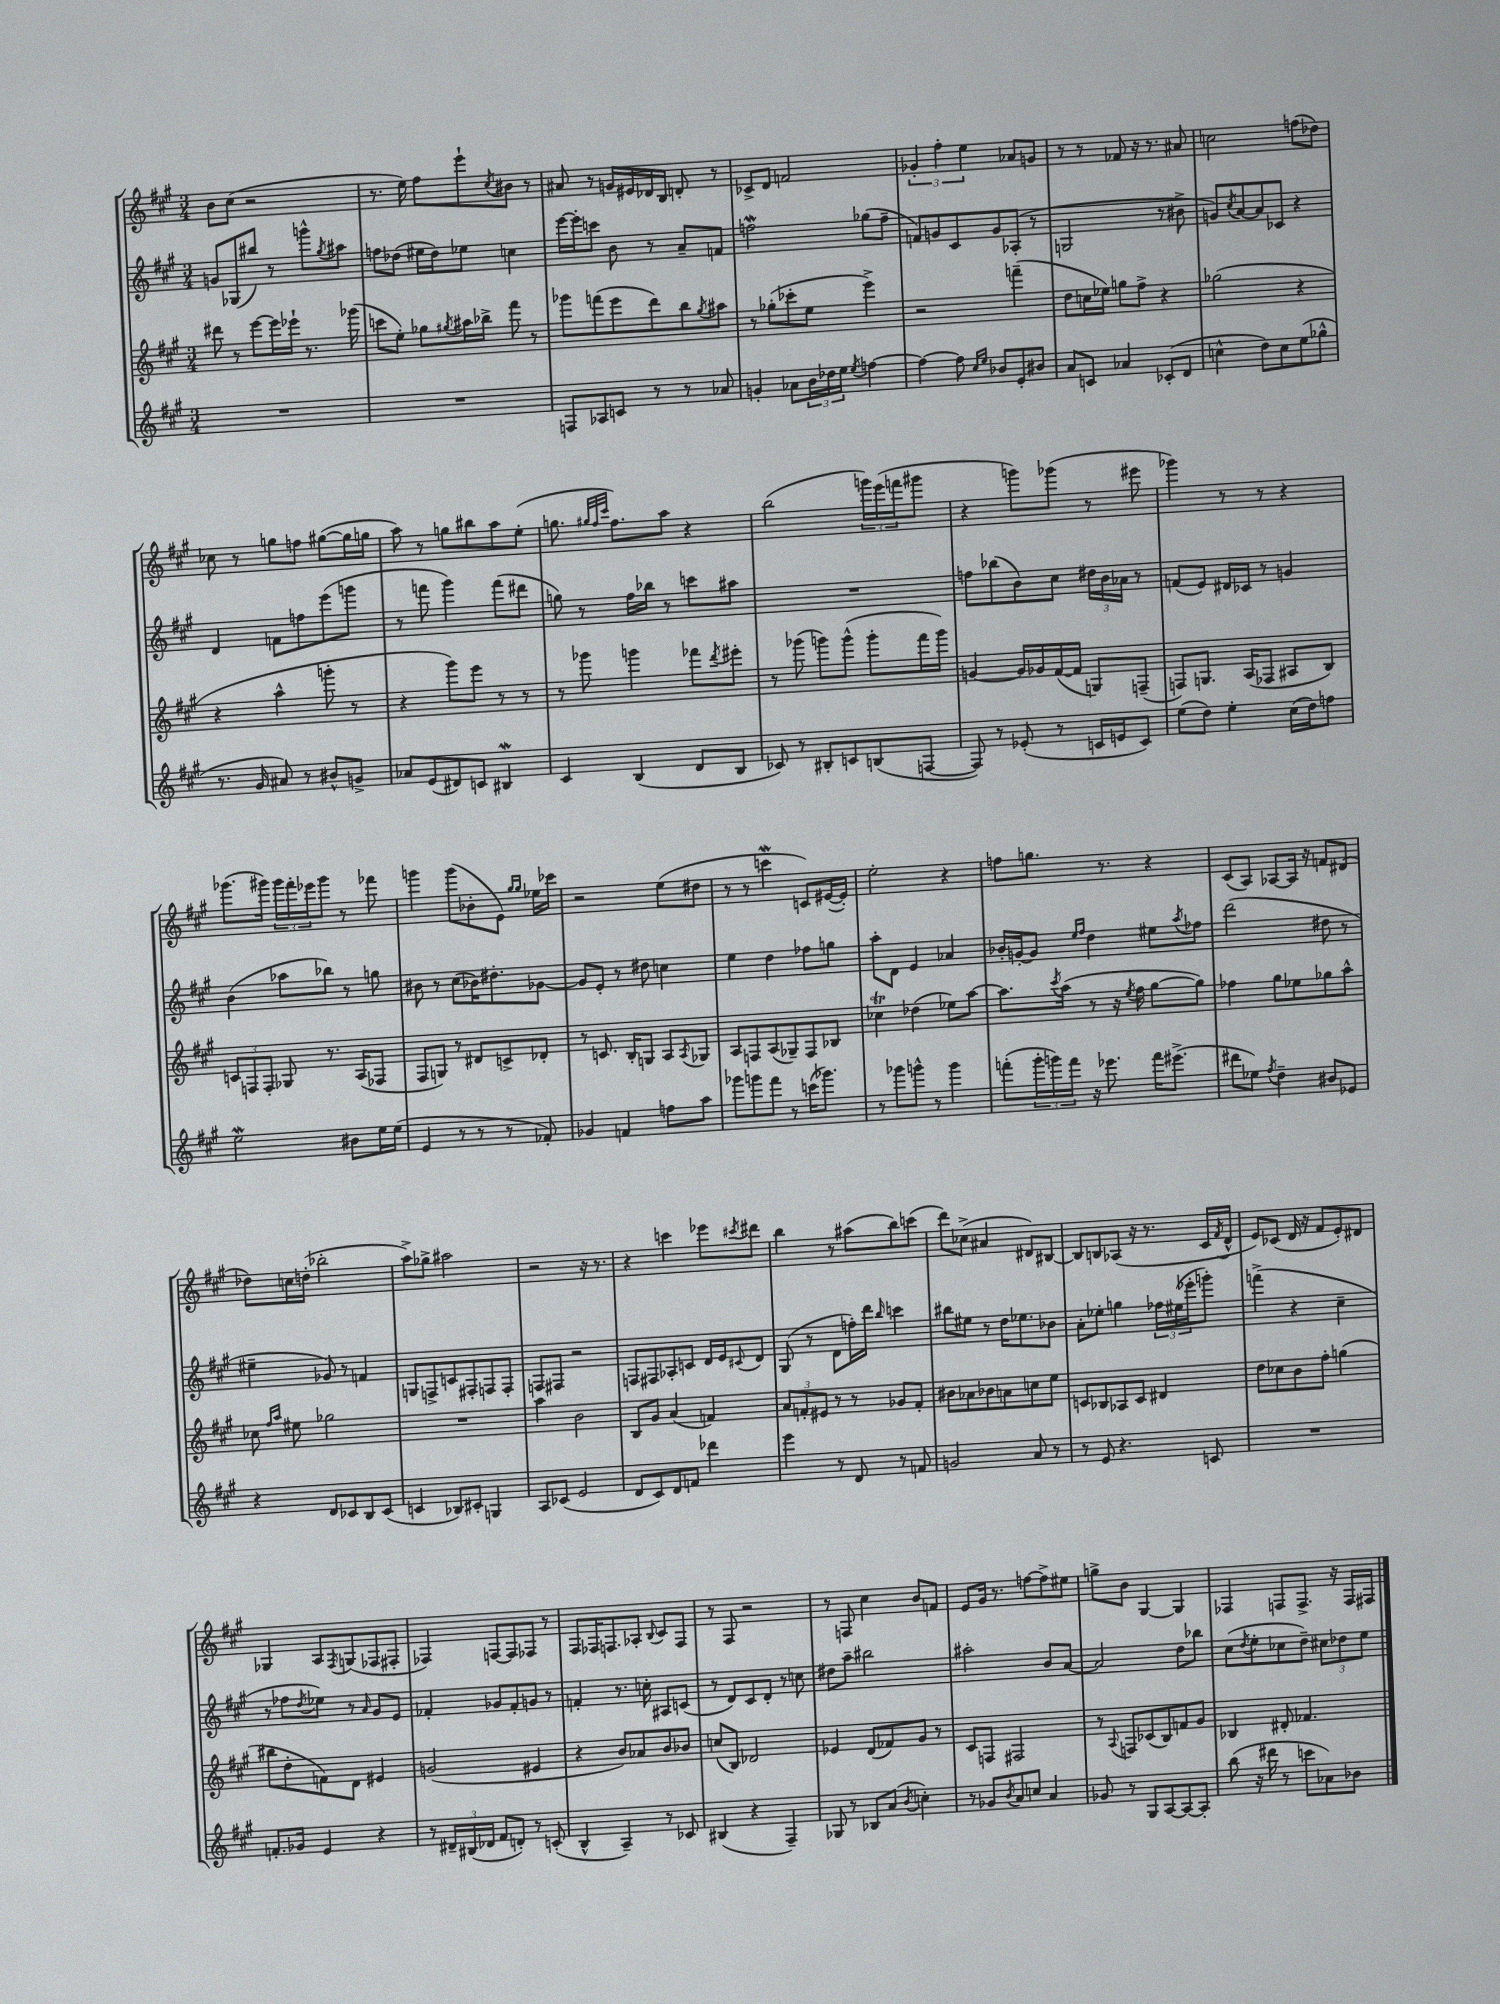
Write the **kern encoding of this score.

**kern	**kern	**kern	**kern
*part4	*part3	*part2	*part1
*staff4	*staff3	*staff2	*staff1
*clefG2	*clefG2	*clefG2	*clefG2
*k[f#c#g#]	*k[f#c#g#]	*k[f#c#g#]	*k[f#c#g#]
*M3/4	*M3/4	*M3/4	*M3/4
=20	=20	=20	=20
2.r	8ddd#X\	8gn/L	8b\L
.	8r	(8G-X/	(8cc#\J
.	[8eee\L	8bb#X/J)	2r
.	16eee\L]	8r	.
.	16eee-X`\JJ	.	.
.	8.r	8gggn^^\L	.
.	.	8qgg#/	.
.	.	8aa#X\J	.
.	(16ggg-X\	.	.
=21	=21	=21	=21
2.r	8cccn\L	8ffn\L	8.r
.	8ee'\J)	(8dd-X\J	.
.	.	.	16ee\)
.	8gg-X\L	16ee#X\LL	8ff#\L
.	.	16dd-\J)	.
.	8qgg#X/	.	.
.	16aa#X\L	8ee-X\J	8eee`\
.	16bb-X^\JJ	.	.
.	.	.	8qcc#/
.	8fff#\	4ccn\	8b#X\J
.	8r	.	8r
=22	=22	=22	=22
8Fn/L	8ggg-X\L	[16eee\LL	8a#X/
.	.	16eee'\J]	.
8A-X/	(8fffn\	8cccn\J	8r
8cn/J	8eee\	8b\	16gn/LL
.	.	.	16e#X/
8r	8ddd\)	8r	16d-X/
.	.	.	16B/JJ
8r	8bb\	8a~/L	8dn'/
.	8qgg#/	.	.
8a-X/	8aa#X\J	8fn/J	8r
=23	=23	=23	=23
4gn'/	8r	2ffnw\	8c-X^/L
.	(8gg-X'\L	.	8d/J
8a-X\L	8ccc-X'\	.	2fn/
24b\L	8ee\J	.	.
24dd-X\	.	.	.
24ee\JJ	.	.	.
8qee/	.	.	.
[4ffn\	4eee^\)	(8gg-X\L	.
.	.	8ff~\J	.
=24	=24	=24	=24
4ff\_	2r	8fn/L)	6g-X'/
.	.	8gn/	.
.	.	.	6ff#'\
8ff\]	.	8c#/	.
.	.	.	6ee\
16qqcc#/LL	.	.	.
16qqee/JJ	.	.	.
8b-X/L	.	8g/	.
8e'/	(4fffn~\	(8A-X'/J	8a-X/L
8b#X/J	.	8r	8gn/J
=25	=25	=25	=25
8a/L	8dd\L	2Gn/	8r
8cn/J	16ccn\L	.	8r
.	16ee-X\JJ)	.	.
4a-X/	8ggn\L	.	8f-X/
.	8ff#^\J	.	16r
.	.	.	8.r
(8c-X'/L	4r	8r	.
8d/J	.	8b#X^\	8a#X/
=26	=26	=26	=26
4ccn^^\	(2gg-X\	8gn/L)	2ccn\
.	.	8qcc#/	.
.	.	[8a/	.
8dd\L)	.	8a/]	.
8cc\	.	8c-X/J	.
(8ee\	4r	4r	(8ffn\L
8gg-X^^\J	.	.	8dd-X\J)
!!LO:LB:g=z
=27	=27	=27	=27
8.r	4r	4d/	8cc-X\
.	.	.	8r
16g#/	.	.	.
8a#X/)	4aa^^\	8fn\L	8ggn\L
8r	.	8ffn\	8ffn\J
8b#X^^/L	8gggn'\	(8eee\	([8gg#X\L
8gn^/J	8r	8gggn\J	16gg#\L]
.	.	.	16ggn\JJ
=28	=28	=28	=28
8a-X/L	4r	8r	8aa\)
(8e/	.	8fffn\	8r
8d#X/)	8ggg#\L)	4ggg#\)	8ggn\L
8cn/J	8eee\J	.	8bb#X\
4B#XW/	8r	(8fff\L	8aa\
.	8r	8ddd#X\J	(8ee'\J
=29	=29	=29	=29
4c#/	8r	8ggn\)	8.ggn\
.	8ggg-X\	8r	.
.	.	.	32qqgg#X/LLL
.	.	.	32qqff#/
.	.	.	32qqccc#/JJJ
.	.	.	8.ff#\L)
(4B/	4gggn\	16ff#\LL	.
.	.	16bb-X\JJ	.
.	.	8r	8aa\J
8d/L	8fff-X\L	8cccn\L	4r
.	8qddd/	.	.
8B/J	8eee#X'\J	8aa#X\J	.
=30	=30	=30	=30
8c-X/)	8r	2.r	(2bb\
8r	(8ggg-X\	.	.
8B#X'/L	8gggn\L)	.	.
8cn/	(8ggg^^\J	.	.
(8Bn/	8ggg'\L	.	24gggn\LL)
.	.	.	(24eee\
.	.	.	24fffn\J
[8Fn/J	16fff#\L	.	8ggg#X\J
.	16ggg\JJ)	.	.
=31	=31	=31	=31
8F/])	[4gn/	8ffn\L	4r
8r	.	(8bb-X\	.
(8e-X'/	16g/LL]	8b\)	8gggn\L)
.	16g-X/	.	.
8r	([16f#/	8cc#\J	(8ggg-X\J
.	16f#/JJ]	.	.
16cn/LL	8Gn/L)	24dd#X\LL	8r
.	.	24b\	.
16en/J	.	.	.
.	.	24a-X\JJ	.
8c/J)	(8Fn~/J	8r	8eee#X\
=32	=32	=32	=32
(8ee\L	8Fn/L)	(8fn/L	4ggg-X\)
8dd\J)	8.Gn/J	8e/J)	.
4ee'\	.	16d#X/LL	8r
.	(16A/KL	16c-X/JJ	.
.	8F-X/J	8r	8r
(16cc#\LL	8A#X/L	4gn/	4r
16dd\J)	.	.	.
8ffn\J	8B/J)	.	.
!!LO:LB:g=z
=33	=33	=33	=33
2eeW\	12cn/L	(4b\	(8.ggg-X\L
.	12Fn/	.	.
.	12F'/J	.	.
.	.	.	16ggg#X\Jk)
.	8G-X/	8aa-X\L	24ggg#\LL
.	.	.	24fff#'\
.	.	.	24eee-X\J
.	8.r	8bb-X\J)	8ggg#\J
8b#X\L	.	8r	8r
.	(16A/KL	.	.
16ee\L	8F-X/J	8ggn\	8fff-X\
(16ee\JJ	.	.	.
=34	=34	=34	=34
4e/	8F#/L	8b#X\	4gggn\
.	8Gn/J)	8r	.
8r	8r	(8cc#\L	(8ggg\L
8r	8d#X/L	16b-X\K)	8b-X'\
.	.	8.dd#X'\	.
8r	8cn^/	.	8e\J)
.	.	.	16qqgg#/LL
.	.	.	16qqgg#/JJ
8f-X'/)	8d-X'/J	[8g-X\J	16ee-X\LL
.	.	.	16ccc-X\JJ
=35	=35	=35	=35
4g-X/	8r	8g-/L]	2r
.	8.cn/	8e'/J	.
4fn/	.	8r	.
.	16B'/KL	.	.
.	8Gn/J	8dd#X\	.
8ffn\L	8A/L	4ccn\	(8ee\L
.	8qA/	.	.
8aa\J	8G-X/J	.	8dd#X\J
=36	=36	=36	=36
8ggg-X\L	8A/L	4ee\	8r
8gggn\	8Fn/	.	8r
8fff#\J	(8A/	4dd\	4cccnw\
8r	8G-X~/)	.	.
(16cccn\KL	8F/	8ff-X\L	8cn/L)
8.ggg-X\J)	.	.	.
.	8B-X/J	8ggn\J	([16e#X/L
.	.	.	16e#'/JJ])
=37	=37	=37	=37
8r	4cc-XT\	8aa'\L	2ee'\
8ggg-X\L	.	8d\J	.
8gggn^^\J	(4dd-X\	4e/	.
8r	.	.	.
4ggg\	8ee-X\L)	4a-X/	4r
.	[8aa\J	.	.
=38	=38	=38	=38
(8fffn'\L	8.aa\L]	16b-X'/LL	8ffn\L
.	.	[16gn'/J	.
24ggg#'\L	.	8g/J]	8.ggn\J
24gggn\)	.	.	.
.	8qccc#/	.	.
.	(16aa\Jk	.	.
24fff\JJ	.	.	.
.	.	16qqee/LL	.
.	.	16qqff#/JJ	.
16r	8r	4dd\	.
8.eee-X\	.	.	8.r
.	16r	.	.
.	8qee/	.	.
.	16ff#\	.	.
16fff\KL	[8gg#\L	8ee#X\L	4r
(8.eee#X^\J	.	.	.
.	.	8qaa/	.
.	8gg#\J])	8ff-X\J	.
=39	=39	=39	=39
8ddd#X\L	4ff-X\	(2ddd\	(8c#/L
8ee-X\J)	.	.	8A/J)
8qff#/	.	.	.
4dd~\	8gg#\L	.	[8A-X/L
.	8ee-X\	.	16A-/Jk]
.	.	.	16r
8b#X/L	8gg-X\	8dd#X\	8fn/L
8e-X/J	8aa^^\J	8r	(8d#X/J
!!LO:LB:g=z
=40	=40	=40	=40
4r	8cc-X\	4ee#X~\	8dd-X\L)
.	16qqff#/LL	.	.
.	16qqaa/JJ	.	.
.	8ee#X\	.	16ccn\L
.	.	.	(16ddn'\JJ
8d/L	2gg-X\	8g-X/)	2bb-X'\
8c-X/	.	8r	.
8B/	.	4fn/	.
(8c-/J	.	.	.
=41	=41	=41	=41
4cn/	2.r	8Gn/L	8aa^\L)
.	.	8Fn^/	8gg-X^\J
8B-X/L)	.	8cn/	2aa#X\
8c#X'/J	.	8F#X'/	.
4Gn/	.	8Fn/	.
.	.	8F'/J	.
=42	=42	=42	=42
8A/L	4aa\	8Fn/L	2r
(8c-X/J	.	8F#X/J	.
2e/	2b\	2r	.
.	.	.	16r
.	.	.	8.r
=43	=43	=43	=43
8d/L	8B/L	8Fn/L	4r
8c#/)	8g#/J	8F#X/	.
8d/	(4a/	8A-X'/	4cccn\
8fn/J	.	8cn/J	.
4ddd-X\	4fn/)	16d/LL	8eee-X\L
.	.	16e/J	.
.	.	8qqc#X/	8qccc#X/
.	.	8d/J	8ddd#X\J
=44	=44	=44	=44
4eee\	12a/L	(8G#/	4bb\
.	12fn'/	.	.
.	.	8r	.
.	12e#X/J	.	.
8r	8r	8d\L	8r
8d/	8r	16ffn'\L)	(8aa#X\L
.	.	16ddd\JJ	.
.	.	16qqbb/	.
8r	8g-X/L	4cccn\	8bb\)
8fn/	8f'/J	.	(8cccn\J
=45	=45	=45	=45
2gn/	8b#X\L	8bb#X\L	8ddd\L)
.	8a-X\	8ee#X\J	(8cc-X^\J
.	8b-X\	8r	4a#X/
.	8an\	16dd\KL	.
.	.	8.ee-X\	.
8a/	8ccn\	.	8d#X/L)
8r	8ee\J	8b-X\J	[8B#X/J
=46	=46	=46	=46
8r	8cn/L	8a'\L	8B#/L]
8e/	8B-X/	8ee-X'\J	8Bn/
4.r	8A-X/	4ggn\	(8A-X/J
.	8c/J	.	16r
.	.	.	8.r
.	4d#X/	24ff-X\LL	.
.	.	(24ee#X\	.
.	.	24eee-X'\J	.
8cn/	.	8gggn'\J)	16c#/LL
.	.	.	8qf#/
.	.	.	16d^^/JJ
=47	=47	=47	=47
2.r	8dd\L	(4fffn^\	8e/L)
.	8cc-X\	.	(8c-X/J
.	8b\	4r	16d/
.	.	.	16r
.	8ff#'\J	.	8f#/L
.	(4ggn\	4cc#~\	8e'/)
.	.	.	8d#X/J
!!LO:LB:g=z
=48	=48	=48	=48
8.fn'/L	8bb#X\L	8r	4G-X/
.	8dd'\	8ff-X\L	.
16g-X/Jk	.	.	.
.	.	8qdd/	.
4e/	8fn\)	8ee-X\J)	8A/L
.	.	.	8qF#/
.	8d\J	8r	(8Gn/
.	.	16qqa/	.
4r	4e#X/	8g#/L	8F-X/
.	.	8e/J	8F#X'/J
=49	=49	=49	=49
8r	(2gn/	4f-X'/	4F-X/)
24d#X~/LL	.	.	.
(24B#X/	.	.	.
24d-X/JJ	.	.	.
8f#/L	.	8g-X/L	[8Fn/L
8dn'/J)	.	8f-'/	8F/]
8r	4e#X/	8gn/J	8F-X/J
(8cn'/	.	8r	8r
=50	=50	=50	=50
4B^^/	4r	4fn'/	8F#/L
.	.	.	16F-X/K
.	.	.	8.Fn/
4A~/)	8b/L)	8.r	.
.	8a-X/	.	8A-X'/J
.	.	16ccn'\	.
.	.	.	8qqB/
8r	8b/	8A#X/L	8c#/L
8c-X/	8b-X/J	(8cn/J	8F/J
=51	=51	=51	=51
(4B#X/	(8ccn/L	8r	8r
.	8B/J)	8d/L)	8F#/
4r	2d-X/	8c#/	2r
.	.	8d'/J	.
4F#~/)	.	8r	.
.	.	8ccn\	.
=52	=52	=52	=52
8G-X/	4e-X/	8dd#X\L	8r
8r	.	8aa~\J	8Fn/
8B-X/L	(8d/L	2bb#X\	4cc#\
(8a/J	8f-X/)	.	.
8qb/	.	.	.
4ccn'\)	8g#/J	.	8b/L
.	8r	.	8fn/J
=53	=53	=53	=53
8r	8c#/L	2aa#X'\	8e/L
8g-X/L	8Fn/J	.	16g#/Jk
.	.	.	8.r
8qb/	.	.	.
8a/	2F#X/	.	.
8ccn/J	.	.	[8ffn\L
4a/	.	8b/L	8ff^\]
.	.	[8a/J	8ee#X\J
=54	=54	=54	=54
8g-X/	8r	2a/]	8ggn^\L
.	8qqA/	.	.
8r	8Fn/L	.	8b\J
8G#/L	(8c-X/	.	[4G#/
[8A/	8B/)	.	.
8A/_	8fn/	8dd\L	4G#/]
8A'/J]	8g#/J	8bb-X\J	.
=55	=55	=55	=55
(8bb\	4B-X/	(8cc#\L	4F-X/
.	.	8qdd/	.
16r	.	8ee'\	.
16ddd#X\	.	.	.
8r	8d#X'/	8cc-X\	8Fn/L
8cccn\L	4.f-X/	8dd~\J)	8.F^/J
8a-X\)	.	12cc#X\L	.
.	.	.	16r
.	.	12dd-X\	.
8b-X\J	.	.	16F/LL
.	.	12ee\J	.
.	.	.	16F#X/JJ
==	==	==	==
*-	*-	*-	*-
